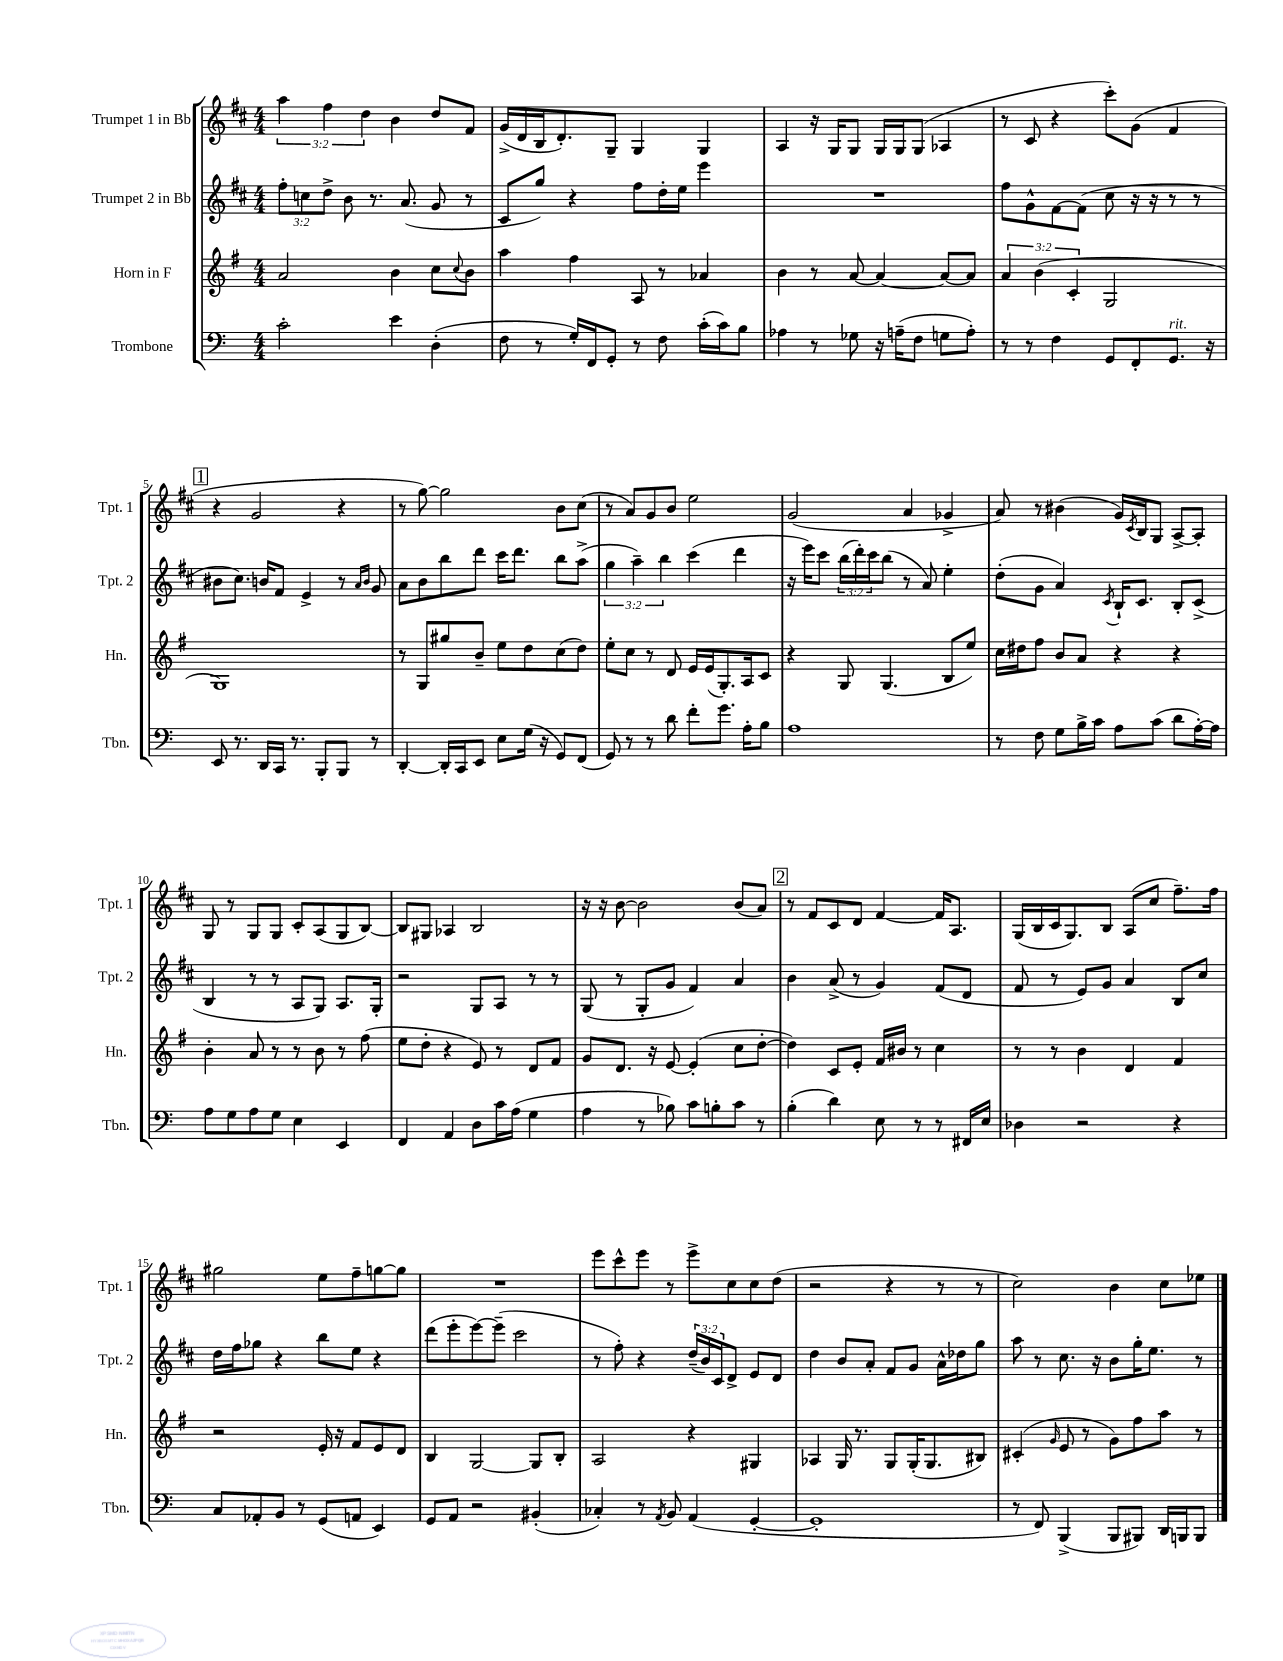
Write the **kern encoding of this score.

**kern	**kern	**kern	**kern
*part4	*part3	*part2	*part1
*staff4	*staff3	*staff2	*staff1
*I"Trombone	*I"Horn in F	*I"Trumpet 2 in Bb	*I"Trumpet 1 in Bb
*I'Tbn.	*I'Hn.	*I'Tpt. 2	*I'Tpt. 1
*clefF4	*clefG2	*clefG2	*clefG2
*k[]	*k[f#]	*k[f#c#]	*k[f#c#]
*M4/4	*M4/4	*M4/4	*M4/4
=1	=1	=1	=1
2c'\	2a/	12ff#'\L	6aa\
.	.	12ccn\	.
.	.	12dd^\J	6ff#\
.	.	8b\	.
.	.	.	6dd\
.	.	8.r	.
4e\	4b\	.	4b\
.	.	(8.a/	.
(4D'\	8cc\L	8g/	8dd/L
.	8qqcc/	.	.
.	8b\J	8r	8f#/J
=2	=2	=2	=2
8F\	4aa\	8c#/L	(16g^/LL
.	.	.	16d/
8r	.	8gg/J)	16B/J
.	.	.	8.d'/)
16G'/LL)	4ff#\	4r	.
16FF/J	.	.	.
8GG'/J	.	.	8G~/J
8r	8A/	8ff#\L	4G/
8F\	8r	16dd'\L	.
.	.	16ee\JJ	.
(16c'\LL	4a-X/	4eee\	4G/
16c\J)	.	.	.
8B\J	.	.	.
=3	=3	=3	=3
4A-X\	4b\	1r	4A/
8r	8r	.	16r
.	.	.	16G/KL
8G-X\	[8a/	.	8G/J
16r	4a/_	.	16G/LL
(16An~\KL	.	.	16G/J
8F\J	.	.	(8G/J
8Gn\L	8a/L_	.	4A-X/
8A'\J)	8a/J]	.	.
=4	=4	=4	=4
8r	6a/	8ff#\L	8r
8r	.	8g^^\	8c#/
.	(6b\	.	.
4F\	.	[8f#\	4r
.	6c'/	.	.
.	.	(8f#\J]	.
8GG/L	2G/	8cc#\	8ccc#'\L)
8FF'/	.	16r	(8g\J
.	.	16r	.
!LO:TX:a:i:t=rit.	!	!	!
8.GG/J	.	8r	4f#/
.	.	8r	.
16r	.	.	.
!!LO:LB:g=z
!!LO:REH:place=s1:t=1
=5	=5	=5	=5
8EE/	1G)	8b#X\L	4r
8.r	.	8.cc#\J)	.
.	.	.	2g/
16DD/LL	.	16bn/KL	.
16CC/JJ	.	8f#/J	.
8.r	.	.	.
.	.	4e^/	.
8BBB'/L	.	.	.
8BBB/J	.	8r	4r
.	.	16qqa/LL	.
.	.	16qqb/JJ	.
8r	.	8g/	.
=6	=6	=6	=6
[4DD'/	8r	8a\L	8r
.	8G/L	8b\	[8gg\)
16DD'/LL]	8gg#X/	8bb\	2gg\]
16CC/J	.	.	.
8EE/J	8b~/J	8ddd\J	.
8E\L	8ee\L	16ccc#\KL	.
.	.	8.ddd\J	.
(16G\Jk	8dd\	.	.
16r	.	.	.
8GG/L)	(8cc\	8bb\L	8b\L
(8FF/J	8dd\J)	(8aa^\J	(8cc#\J
=7	=7	=7	=7
8GG/)	8ee'\L	6gg\	8r
8r	8cc\J	.	8a/L)
.	.	6aa~\)	.
8r	8r	.	8g/
.	.	6bb\	.
8d\	8d/	.	8b/J
8f'\L	16e/LL	(4ccc#\	2ee\
.	(16e/J	.	.
8.g\J	8.G'/)	.	.
.	.	4ddd\	.
16A'\KL	16A/k	.	.
8B\J	8c/J	.	.
=8	=8	=8	=8
1A	4r	16r	(2g/
.	.	16eee\KL)	.
.	.	8ccc#\J	.
.	8G/	(24bb\LL	.
.	.	24ddd'\)	.
.	.	24ccc#\J	.
.	(4.G/	(8bb\J	.
.	.	8r	4a/
.	.	8a/)	.
.	8B/L	4ee'\	4g-X^/
.	8ee/J)	.	.
=9	=9	=9	=9
8r	16cc\LL	(8dd'\L	8a/)
.	16dd#X\J	.	.
8F\	8ff#\J	8g\J	8r
8G\L	8b/L	4a/)	(4b#X\
16B^\L	8a/J	.	.
16c\JJ	.	.	.
.	.	8qc#/	.
8A\L	4r	16B`/KL	16g/LL)
.	.	.	8qc#/
.	.	8.c#/J	16B/J
(8c\J	.	.	8G/J
8d\L	4r	8B'/L	[8A^/L
[16A'\L)	.	(8c#^/J	8A'/J]
16A\JJ]	.	.	.
!!LO:LB:g=z
=10	=10	=10	=10
8A\L	4b'\	4B/	8G/
8G\	.	.	8r
8A\	8a/	8r	8G/L
8G\J	8r	8r	8G/J
4E\	8r	8A/L	8c#'/L
.	8b\	8G/J)	(8A/
4EE/	8r	8.A/L	8G/
.	(8ff#\	.	[8B/J)
.	.	16G'/Jk	.
=11	=11	=11	=11
4FF/	8ee\L	2r	8B/L]
.	8dd'\J	.	8G#X/J
4AA/	4r	.	4A-X/
8D\L	8e/)	8G/L	2B/
16c\L	8r	8A/J	.
(16A\JJ	.	.	.
4G\	8d/L	8r	.
.	8f#/J	8r	.
=12	=12	=12	=12
4A\	8g/L	(8G/	16r
.	.	.	16r
.	8.d/J	8r	[8b\
8r	.	8G'/L	2b\]
.	16r	.	.
8B-X\)	[8e/	8g/J	.
8c\L	(4e'/]	4f#/)	.
8Bn'\	.	.	.
8c\J	8cc\L	4a/	(8b/L
8r	[8dd'\J	.	8a/J)
!!LO:REH:place=s1:t=2
=13	=13	=13	=13
(4B'\	4dd\])	4b\	8r
.	.	.	8f#/L
4d\)	8c/L	(8a^/	8c#/
.	8e'/J	8r	8d/J
8E\	16f#/LL	4g/)	[4f#/
.	16b#X/JJ	.	.
8r	8r	.	.
8r	4cc\	(8f#/L	16f#/KL]
.	.	.	8.A/J
16FF#X/LL	.	8d/J	.
16E/JJ	.	.	.
=14	=14	=14	=14
4D-X\	8r	8f#/	(16G/LL
.	.	.	16B/
.	8r	8r	16c#/J
.	.	.	8.G/)
2r	4b\	8e/L)	.
.	.	8g/J	8B/J
.	4d/	4a/	(8A/L
.	.	.	8cc#/J
4r	4f#/	8B/L	8.ff#~\L)
.	.	8cc#/J	.
.	.	.	16ff#\Jk
!!LO:LB:g=z
=15	=15	=15	=15
8C/L	2r	16dd\LL	2gg#X\
.	.	16ff#\J	.
8AA-X'/	.	8gg-X\J	.
8BB/J	.	4r	.
8r	.	.	.
(8GG/L	16e'/	8bb\L	8ee\L
.	16r	.	.
8AAn/J	8f#/L	8ee\J	8ff#~\
4EE/)	8e/	4r	[8ggn\
.	8d/J	.	8gg\J]
=16	=16	=16	=16
8GG/L	4B/	(8ddd\L	1r
8AA/J	.	8eee'\	.
2r	[2G/	[8eee\)	.
.	.	(8eee~\J]	.
.	.	2ccc#\	.
(4BB#X'/	8G/L]	.	.
.	8B'/J	.	.
=17	=17	=17	=17
4C-X'/)	2A/	8r	8eee\L
.	.	8ff#'\)	8ccc#^^\
8r	.	4r	8eee\J
8qAA/	.	.	.
8BB/	.	.	8r
(4AA/	4r	(24dd~/LL	8eee^\L
.	.	24b/)	.
.	.	24c#/J	.
.	.	8d^/J	8cc#\
[4GG'/	4G#X/	8e/L	8cc#\
.	.	8d/J	(8dd\J
=18	=18	=18	=18
1GG']	4A-X/	4dd\	2r
.	16G/	8b/L	.
.	8.r	.	.
.	.	8a'/J	.
.	8G/L	8f#/L	4r
.	(16G'/K	8g/J	.
.	8.G/	.	.
.	.	16a^^\LL	8r
.	.	16dd-X\J	.
.	8B#X/J)	8gg\J	8r
=19	=19	=19	=19
8r	(4c#X'/	8aa\	2cc#\)
8FF/)	.	8r	.
.	16qqg/	.	.
(4BBB^/	8e/	8.cc#\	.
.	8r	.	.
.	.	16r	.
8BBB/L	8g\L)	8b\L	4b\
8BBB#X/J)	8ff#\	16gg'\K	.
.	.	8.ee\J	.
16DD/LL	8aa\J	.	8cc#\L
16BBBn/J	.	.	.
8BBB/J	8r	8r	8ee-X\J
==	==	==	==
*-	*-	*-	*-
